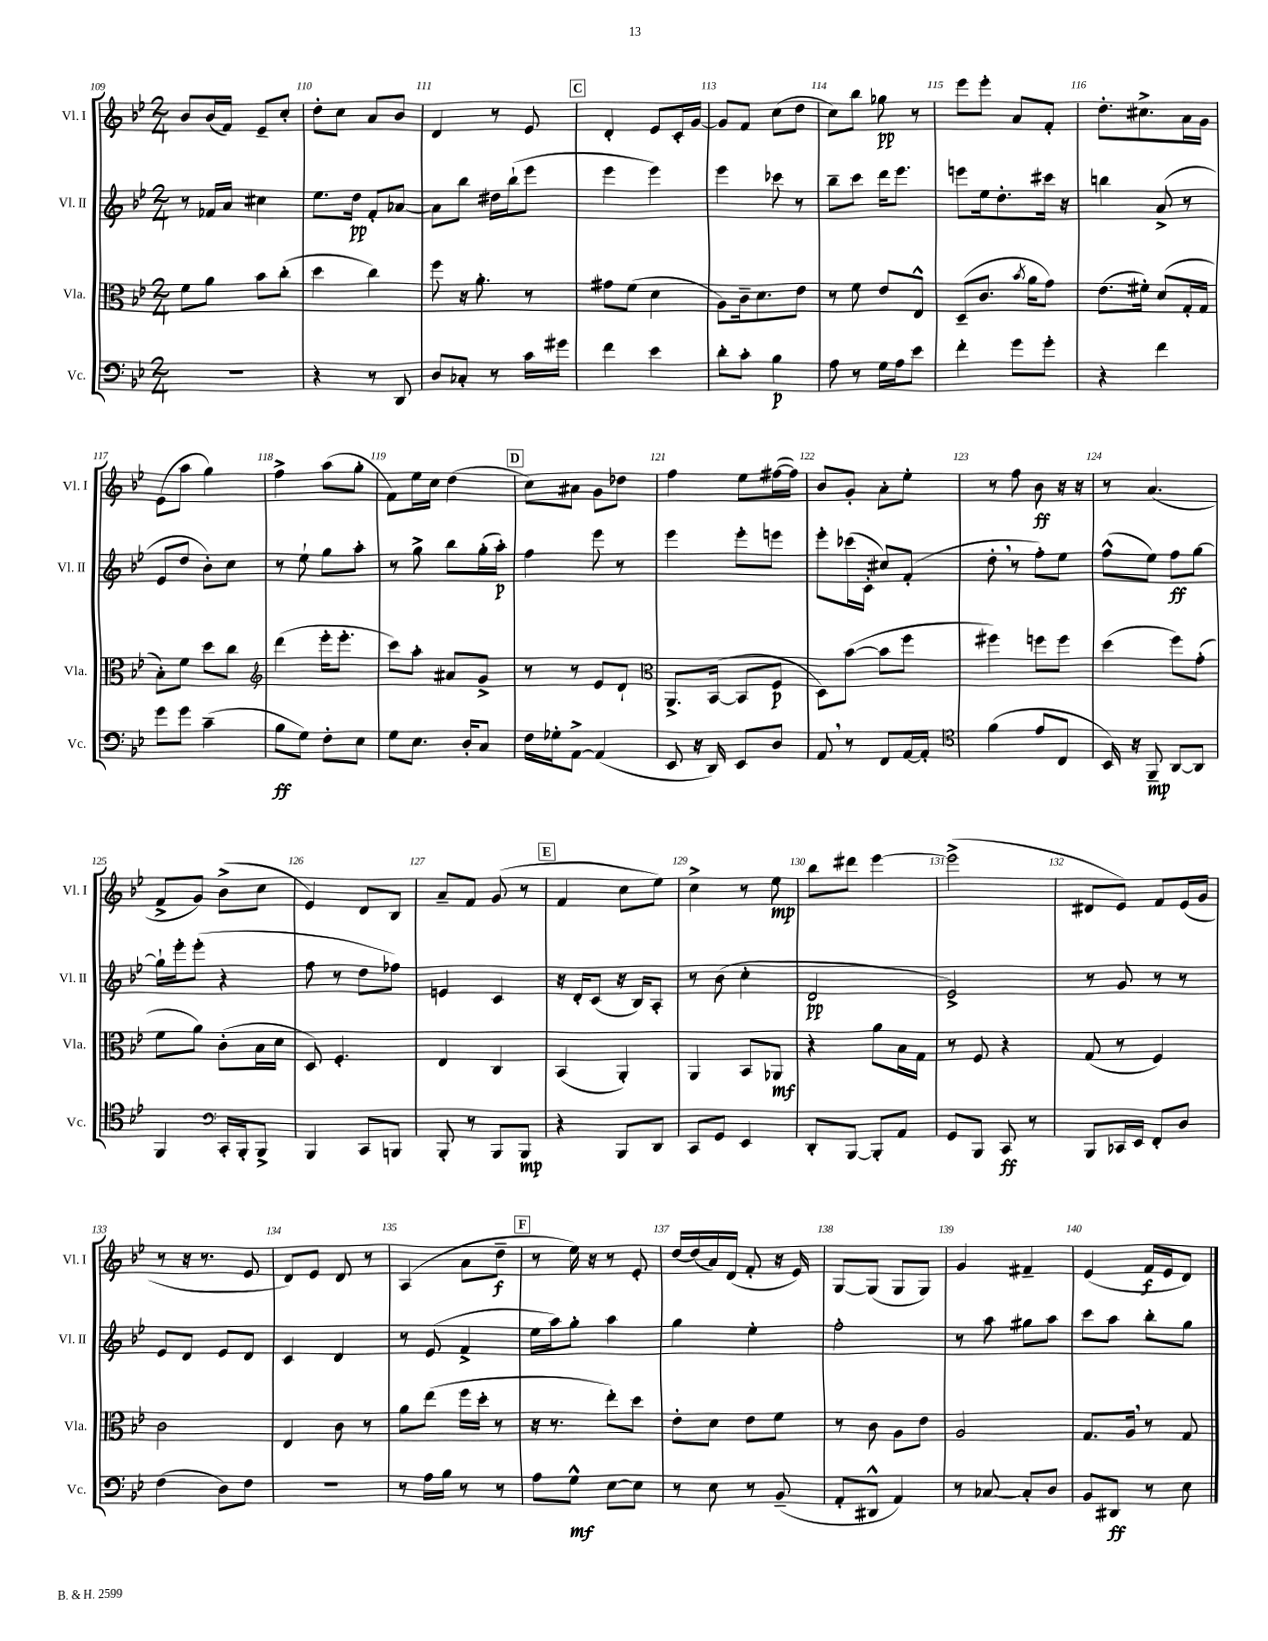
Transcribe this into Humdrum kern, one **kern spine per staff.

**kern	**dynam	**kern	**dynam	**kern	**dynam	**kern	**dynam
*part4	*part4	*part3	*part3	*part2	*part2	*part1	*part1
*staff4	*staff4	*staff3	*staff3	*staff2	*staff2	*staff1	*staff1
*I"Vc.	*	*I"Vla.	*	*I"Vl. II	*	*I"Vl. I	*
*I'Vc.	*	*I'Vla.	*	*I'Vl. II	*	*I'Vl. I	*
*clefF4	*	*clefC3	*	*clefG2	*	*clefG2	*
*k[b-e-]	*	*k[b-e-]	*	*k[b-e-]	*	*k[b-e-]	*
*M2/4	*	*M2/4	*	*M2/4	*	*M2/4	*
=109	=109	=109	=109	=109	=109	=109	=109
2r	.	8f\L	.	8r	.	8b-/L	.
.	.	8a\J	.	16f-X/LL	.	(16b-/L	.
.	.	.	.	16a/JJ	.	16f/JJ)	.
.	.	8b-\L	.	4cc#X\	.	8e-~/L	.
.	.	(8cc'\J	.	.	.	8cc'/J	.
=110	=110	=110	=110	=110	=110	=110	=110
4r	.	4dd\	.	8.ee-\L	.	8dd'\L	.
.	.	.	.	.	.	8cc\J	.
.	.	.	.	16dd\Jk	pp	.	.
8r	.	4cc\)	.	8f'/L	.	8a/L	.
8DD/	.	.	.	[8a-X/J	.	8b-/J	.
=111	=111	=111	=111	=111	=111	=111	=111
8D/L	.	8ff\	.	8a-\L]	.	4d/	.
8C-X'/J	.	16r	.	8bb-\J	.	.	.
.	.	8.a'\	.	.	.	.	.
8r	.	.	.	16dd#X\LL	.	8r	.
.	.	.	.	(16bb-`\J	.	.	.
16c\LL	.	8r	.	8eee-\J	.	8e-/	.
16g#X\JJ	.	.	.	.	.	.	.
!!LO:REH:place=s1:t=C
=112	=112	=112	=112	=112	=112	=112	=112
4f\	.	8g#X\L	.	4eee-\	.	4d'/	.
.	.	(8f\J	.	.	.	.	.
4e-\	.	4d\	.	4eee-\)	.	8e-/L	.
.	.	.	.	.	.	16c'/L	.
.	.	.	.	.	.	[16g/JJ	.
=113	=113	=113	=113	=113	=113	=113	=113
8d'\L	.	8A\L)	.	4eee-\	.	8g/L]	.
8c'\J	.	16c~\k	.	.	.	8f/J	.
.	.	8.d\	.	.	.	.	.
4B-\	p	.	.	8ccc-X\	.	(8cc\L	.
.	.	8e-\J	.	8r	.	8dd\J	.
=114	=114	=114	=114	=114	=114	=114	=114
8A\	.	8r	.	8bb-~\L	.	8cc\L)	.
8r	.	8f\	.	8ccc\J	.	8bb-\J	.
16G\LL	.	8e-/L	.	16ddd\KL	.	8gg-X\	pp
16A\J	.	.	.	8.eee-\J	.	.	.
8e-\J	.	8E-^^/J	.	.	.	8r	.
=115	=115	=115	=115	=115	=115	=115	=115
4f'\	.	(8D~/L	.	8eeen\L	.	8eee-\L	.
.	.	8.c/J	.	16ee-\k	.	8eee-'\J	.
.	.	.	.	8.dd'\	.	.	.
8g\L	.	.	.	.	.	8a/L	.
.	.	8qb-/	.	.	.	.	.
.	.	16a\KL	.	.	.	.	.
8g'\J	.	8g\J)	.	16ccc#X\Jk	.	8f'/J	.
.	.	.	.	16r	.	.	.
=116	=116	=116	=116	=116	=116	=116	=116
4r	.	(8.e-\L	.	4bbn\	.	8.dd'\L	.
.	.	16f#X'\Jk)	.	.	.	8.cc#X^\	.
4f\	.	(8d/L	.	(8a^/	.	.	.
.	.	16G'/L	.	8r	.	16a\L	.
.	.	16G/JJ	.	.	.	16g\JJ	.
!!LO:LB:g=z
=117	=117	=117	=117	=117	=117	=117	=117
8g\L	.	8B-'\L)	.	8e-/L	.	(8e-\L	.
8g\J	.	8f\J	.	8dd/J	.	8aa\J	.
(4c~\	.	8dd\L	.	8b-'\L)	.	4gg\)	.
.	.	8cc\J	.	8cc\J	.	.	.
=118	=118	=118	=118	=118	=118	=118	=118
*	*	*clefG2	*	*	*	*	*
8B-\L	ff	(4ddd\	.	8r	.	4ff^\	.
8G\J)	.	.	.	8ee-`\	.	.	.
8F'\L	.	16eee-'\KL	.	8gg\L	.	(8aa\L	.
.	.	8.eee-'\J	.	.	.	.	.
8E-\J	.	.	.	8aa'\J	.	8gg'\J	.
=119	=119	=119	=119	=119	=119	=119	=119
8G\L	.	8ccc\L)	.	8r	.	8f\L)	.
8.E-\J	.	8aa'\J	.	8gg^\	.	16ee-\L	.
.	.	.	.	.	.	16cc\JJ	.
.	.	8a#X/L	.	8bb-\L	.	(4dd\	.
16D'/KL	.	.	.	.	.	.	.
8C/J	.	8g^/J	.	(16gg'\L	.	.	.
.	.	.	.	16aa'\JJ)	p	.	.
!!LO:REH:place=s1:t=D
=120	=120	=120	=120	=120	=120	=120	=120
16F\LL	.	8r	.	4ff\	.	8cc\L)	.
16G-X'\J	.	.	.	.	.	.	.
[8AA^\J	.	8r	.	.	.	8a#X\J	.
(4AA/]	.	8e-/L	.	8eee-\	.	8g\L	.
.	.	8d`/J	.	8r	.	8dd-X\J	.
=121	=121	=121	=121	=121	=121	=121	=121
*	*	*clefC3	*	*	*	*	*
8EE-/	.	8.AA^/L	.	4eee-\	.	4ff\	.
16r	.	.	.	.	.	.	.
16DD/)	.	([16BB-/Jk	.	.	.	.	.
8EE-/L	.	8BB-/L]	.	8eee-'\L	.	8ee-\L	.
8D/J	.	8F/J	p	8eeen\J	.	([16ff#X\L	.
.	.	.	.	.	.	16ff#\JJ])	.
=122	=122	=122	=122	=122	=122	=122	=122
8AA,/	.	8D\L)	.	8eee-'\L	.	8b-/L	.
8r	.	([8b-\J	.	(16ccc-X\L	.	8g'/J	.
.	.	.	.	16c'\JJ	.	.	.
8FF/L	.	8b-\L]	.	8cc#X/L)	.	8a'\L	.
[16AA/L	.	8ff\J	.	(8f'/J	.	8ee-'\J	.
16AA'/JJ]	.	.	.	.	.	.	.
=123	=123	=123	=123	=123	=123	=123	=123
*clefC4	*	*	*	*	*	*	*
(4f\	.	4ff#X\)	.	8dd',\	.	8r	.
.	.	.	.	8r	.	8ff\	.
8e-/L	.	8ffn\L	.	8ff'\L)	.	8b-\	ff
8C/J	.	8ff\J	.	8ee-\J	.	16r	.
.	.	.	.	.	.	16r	.
=124	=124	=124	=124	=124	=124	=124	=124
16BB-/)	.	(4dd\	.	(8ff^^\L	.	8r	.
16r	.	.	.	.	.	.	.
8FF~/	mp	.	.	8ee-\J)	.	(4.a/	.
[8AA/L	.	8ff\L)	.	8ff\L	ff	.	.
8AA/J]	.	(8g'\J	.	[8gg\J	.	.	.
!!LO:LB:g=z
=125	=125	=125	=125	=125	=125	=125	=125
4FF/	.	8f\L	.	16gg`\LL]	.	8f^/L	.
.	.	.	.	16eee-'\J	.	.	.
.	.	8a\J)	.	(8eee-'\J	.	8g/J)	.
*clefF4	*	*	*	*	*	*	*
16CC'/LL	.	(8c'\L	.	4r	.	(8b-^\L	.
16BBB-'/J	.	.	.	.	.	.	.
8BBB-^/J	.	16B-\L	.	.	.	8cc\J	.
.	.	16d\JJ	.	.	.	.	.
=126	=126	=126	=126	=126	=126	=126	=126
4BBB-/	.	8D/)	.	8ff\	.	4e-/)	.
.	.	4.F'/	.	8r	.	.	.
8CC/L	.	.	.	8dd\L	.	8d/L	.
8BBBn/J	.	.	.	8ff-X\J)	.	8B-/J	.
=127	=127	=127	=127	=127	=127	=127	=127
8BBB-'/	.	4E-/	.	4en/	.	8a~/L	.
8r	.	.	.	.	.	8f/J	.
8BBB-/L	.	4C/	.	4c/	.	(8g/	.
8BBB-/J	mp	.	.	.	.	8r	.
!!LO:REH:place=s1:t=E
=128	=128	=128	=128	=128	=128	=128	=128
4r	.	(4BB-/	.	16r	.	4f/	.
.	.	.	.	16d'/KL	.	.	.
.	.	.	.	(8c/J	.	.	.
8BBB-/L	.	4AA'/)	.	16r	.	8cc\L	.
.	.	.	.	16B-/KL)	.	.	.
8DD/J	.	.	.	8A'/J	.	8ee-\J)	.
=129	=129	=129	=129	=129	=129	=129	=129
8CC/L	.	4AA/	.	8r	.	4cc^\	.
8GG/J	.	.	.	(8b-\	.	.	.
4EE-/	.	8BB-/L	.	4cc'\	.	8r	.
.	.	8AA-X/J	mf	.	.	8ee-\	mp
=130	=130	=130	=130	=130	=130	=130	=130
8DD'/L	.	4r	.	2d/	pp	8bb-\L	.
[8BBB-/J	.	.	.	.	.	8ddd#X\J	.
8BBB-'/L]	.	8a\L	.	.	.	[4eee-\	.
8AA/J	.	16B-\L	.	.	.	.	.
.	.	16G\JJ	.	.	.	.	.
=131	=131	=131	=131	=131	=131	=131	=131
8GG/L	.	8r	.	2e-^/)	.	(2eee-^\]	.
8BBB-/J	.	8F/	.	.	.	.	.
8CC/	ff	4r	.	.	.	.	.
8r	.	.	.	.	.	.	.
=132	=132	=132	=132	=132	=132	=132	=132
8BBB-/L	.	(8G/	.	8r	.	8d#X/L	.
16CC-X/L	.	8r	.	8g/	.	8e-/J)	.
16EE-/JJ	.	.	.	.	.	.	.
8FF'/L	.	4F/)	.	8r	.	8f/L	.
8D/J	.	.	.	8r	.	(16e-/L	.
.	.	.	.	.	.	16g/JJ	.
!!LO:LB:g=z
=133	=133	=133	=133	=133	=133	=133	=133
(4F\	.	2c\	.	8e-/L	.	8r	.
.	.	.	.	8d/J	.	16r	.
.	.	.	.	.	.	8.r	.
8D\L)	.	.	.	8e-/L	.	.	.
8F\J	.	.	.	8d/J	.	8e-/	.
=134	=134	=134	=134	=134	=134	=134	=134
2r	.	4E-/	.	4c/	.	8d/L)	.
.	.	.	.	.	.	8e-/J	.
.	.	8c\	.	4d/	.	8d/	.
.	.	8r	.	.	.	8r	.
=135	=135	=135	=135	=135	=135	=135	=135
8r	.	8a\L	.	8r	.	(4A/	.
16A\LL	.	(8ee-\J	.	(8e-/	.	.	.
16B-\JJ	.	.	.	.	.	.	.
8r	.	16ff\LL	.	4f^/	.	8a\L	.
.	.	16dd'\JJ	.	.	.	.	.
8r	.	8r	.	.	.	8dd~\J	f
!!LO:REH:place=s1:t=F
=136	=136	=136	=136	=136	=136	=136	=136
8A\L	.	16r	.	16ee-\LL	.	8r	.
.	.	8.r	.	16aa\J)	.	.	.
8G^^\J	mf	.	.	8gg'\J	.	16ee-\)	.
.	.	.	.	.	.	16r	.
[8E-\L	.	8ee-'\L)	.	4aa\	.	8r	.
8E-\J]	.	8dd\J	.	.	.	8e-'/	.
=137	=137	=137	=137	=137	=137	=137	=137
8r	.	8e-'\L	.	4gg\	.	[16dd/LL	.
.	.	.	.	.	.	(16dd/]	.
8E-\	.	8d\J	.	.	.	16a/)	.
.	.	.	.	.	.	(16d/JJ	.
8r	.	8e-\L	.	4ee-'\	.	8f'/	.
(8BB-~/	.	8f\J	.	.	.	16r	.
.	.	.	.	.	.	16e-/)	.
=138	=138	=138	=138	=138	=138	=138	=138
8AA'/L	.	8r	.	2ff'\	.	[8G/L	.
8DD#X^^/J	.	8c\	.	.	.	(8G/J]	.
4AA/)	.	8A\L	.	.	.	8G/L	.
.	.	8e-\J	.	.	.	8G/J)	.
=139	=139	=139	=139	=139	=139	=139	=139
8r	.	2A/	.	8r	.	4g/	.
[8C-X/	.	.	.	8aa\	.	.	.
8C-'/L]	.	.	.	8gg#X\L	.	4f#X~/	.
8D/J	.	.	.	8aa\J	.	.	.
=140	=140	=140	=140	=140	=140	=140	=140
8BB-/L	.	8.G/L	.	8ccc\L	.	(4e-/	.
8DD#X/J	ff	.	.	8aa\J	.	.	.
.	.	16A,/Jk	.	.	.	.	.
8r	.	8r	.	8bb-'\L	.	16f/LL	f
.	.	.	.	.	.	16e-/J	.
8E-\	.	8G/	.	8gg\J	.	8d/J)	.
==	==	==	==	==	==	==	==
*-	*-	*-	*-	*-	*-	*-	*-
